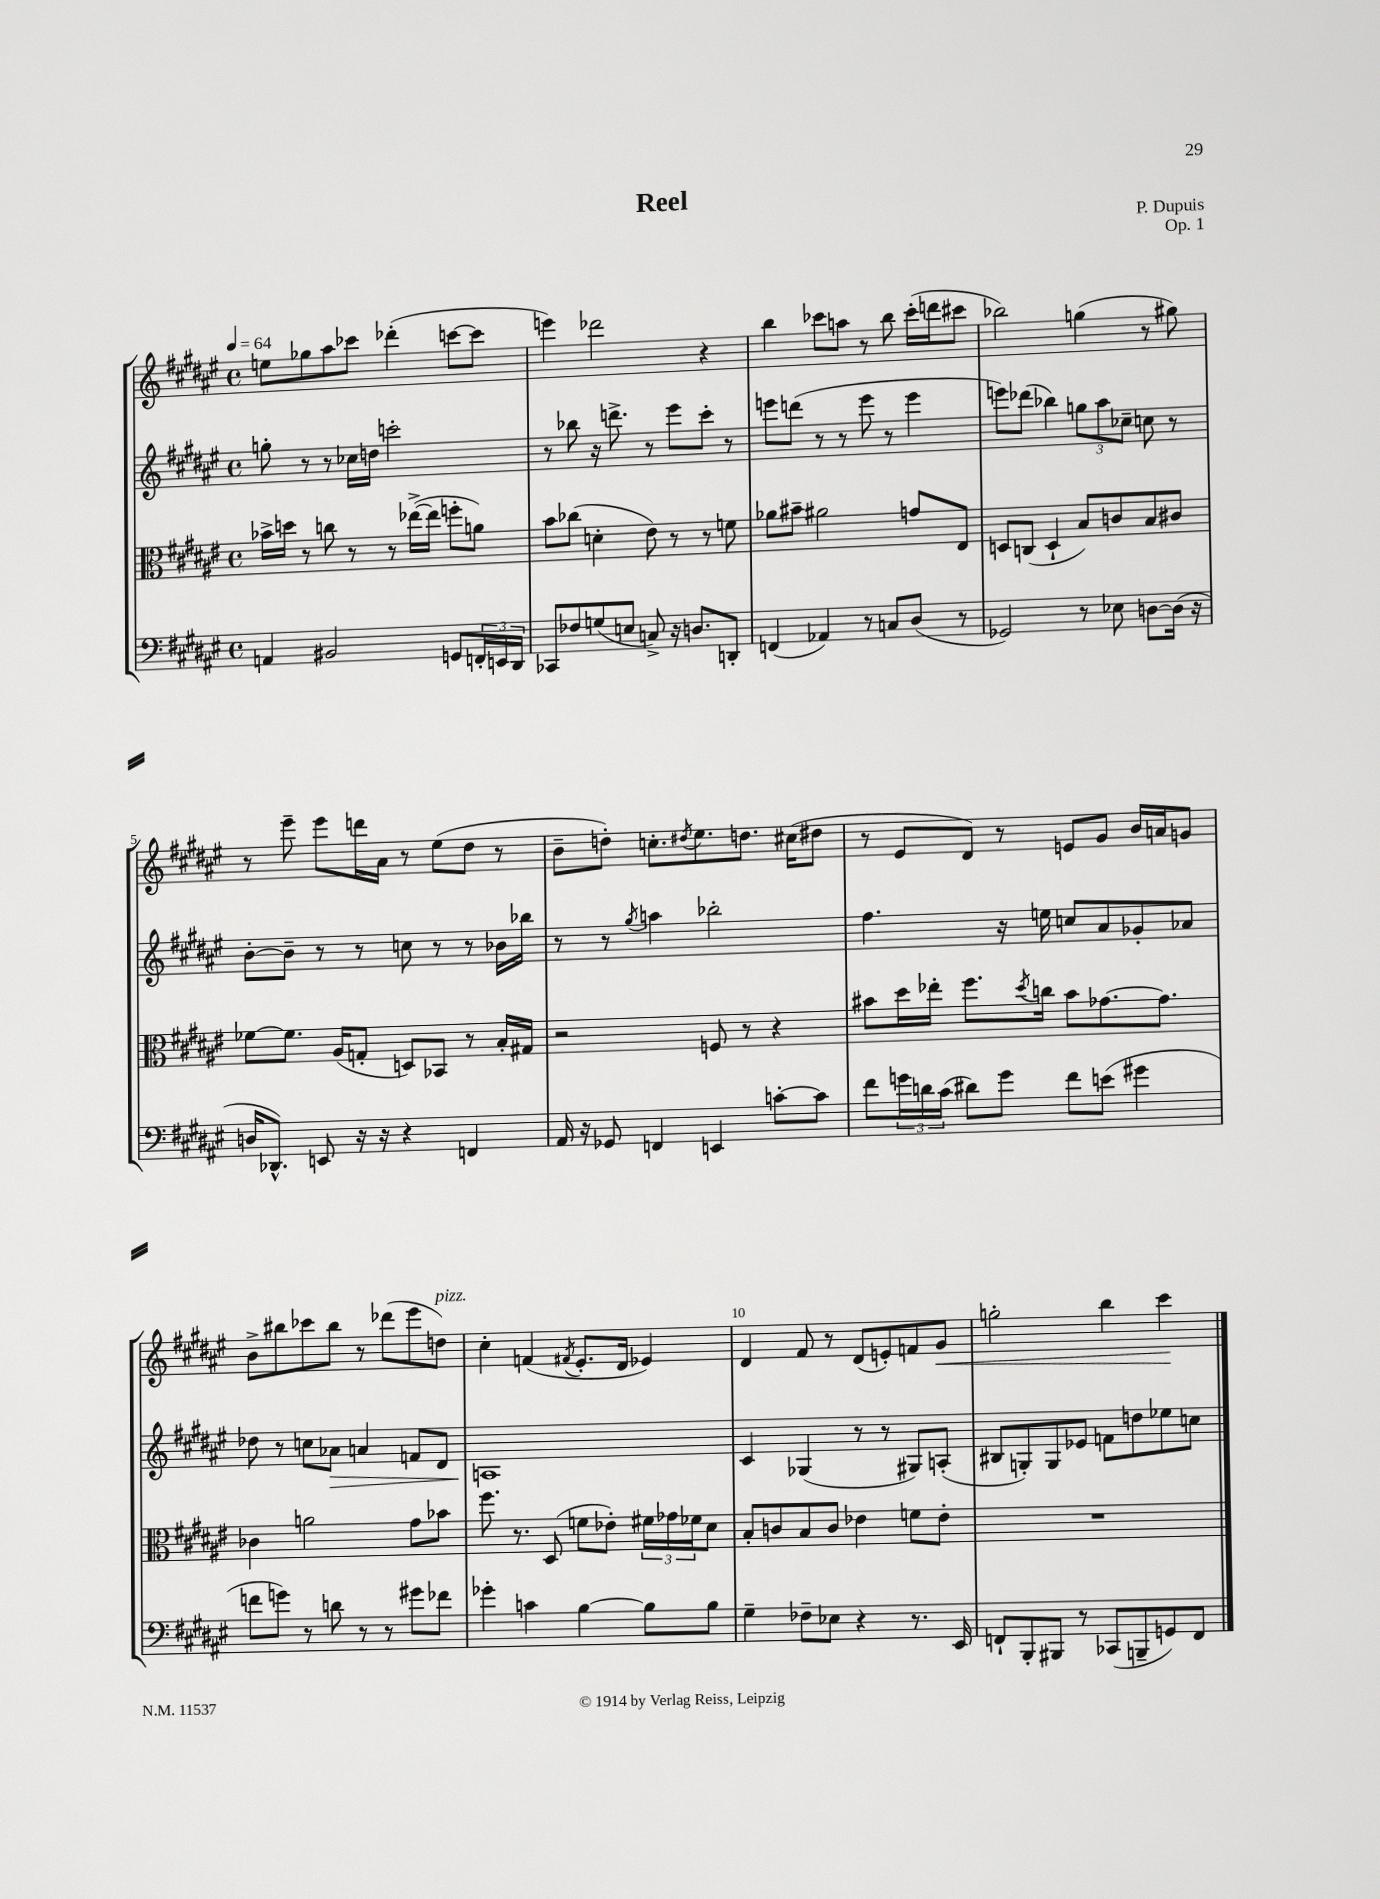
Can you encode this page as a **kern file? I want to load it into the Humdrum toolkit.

**kern	**kern	**kern	**kern
*staff4	*staff3	*staff2	*staff1
*clefF4	*clefC3	*clefG2	*clefG2
*k[f#c#g#d#a#e#]	*k[f#c#g#d#a#e#]	*k[f#c#g#d#a#e#]	*k[f#c#g#d#a#e#]
*M4/4	*M4/4	*M4/4	*M4/4
*met(c)	*met(c)	*met(c)	*met(c)
*MM64	*MM64	*MM64	*MM64
4AA/	16b-^\LL	8gg'\	8ee\L
.	16dd\JJ	.	.
.	8r	8r	8gg-\
2BB#/	8cc\	8r	8aa#\
.	8r	16cc-\LL	8ccc-\J
.	.	16dd\JJ	.
.	8r	2ccc'\	(4ddd-'\
.	([16ee-^\LL	.	.
.	16ee-\]JJ	.	.
8GG/L	8ff'\L	.	[8ccc\L
24FF'/L	8a\J)	.	8ccc\]J
24EE/	.	.	.
24DD#/JJ	.	.	.
=	=	=	=
8CC-/L	8b\L	8r	4eee\)
8F-/	(8cc-\J	8bb-\	.
(8G/	4d'\	16r	2ddd-\
.	.	8.ddd^\	.
8E/J	.	.	.
8C^/)	8e#\)	8r	.
16r	8r	8eee#\L	.
8.D/L	.	.	.
.	8r	8ccc#'\J	4r
8DD'/J	8f\	8r	.
=	=	=	=
(4FF/	8a-\L	8eee\L	4bb\
.	8b#~\J	(8ddd\J	.
4AA-/)	2a#\	8r	8ccc-\L
.	.	8r	8aa\J
8r	.	8eee\	8r
8C/L	.	8r	8bb\
(8D#/J	8g/L	4eee\	(16ccc-'\LL
.	.	.	16ddd\J
8r	8E#/J	.	8ccc#\J
=	=	=	=
2GG-/)	8D/L	8eee\L)	2bb-\)
.	(8C/J	(8ddd-\J	.
.	4D`/	4bb-\)	.
8r	8B/L)	12gg\L	(4gg\
.	.	12aa#\	.
8E-\	8c/	.	.
.	.	12cc-~\J	.
[8D\L	8B/	8cc\	8r
(16D\]Jk	8c#/J	8r	8gg#\)
16r	.	.	.
=	=	=	=
16D/LK	[8f-\L	[8b'\L	8r
8.DD-^^/J)	.	.	.
.	8.f-\]J	8b~\]J	8eee#~\
8EE/	.	8r	8eee#\L
.	(16A#/LK	.	.
16r	8G'/J	8r	16ddd\L
16r	.	.	16a#\JJ
4r	8D/L)	8cc\	8r
.	8BB-/J	8r	(8ee#\L
4FF/	8r	8r	8dd#\J
.	16B'/LL	16b-\LL	8r
.	16G#/JJ	16bb-\JJ	.
=	=	=	=
16AA#/	2r	8r	8b~\L
16r	.	.	.
8GG-/	.	8r	8dd'\J)
.	.	8qgg#/	.
4FF/	.	4aa\	8.cc'\L
.	.	.	8qdd#/
.	.	.	8.ee#\
4EE/	8F/	2bb-'\	.
.	8r	.	8.dd\J
[8c'\L	4r	.	.
.	.	.	(16cc#\LK
8c\]J	.	.	8dd#\J
=	=	=	=
8f#\L	8b#\L	4.ff#\	8r
24g\L	16dd#\L	.	8e#/L
24d\	.	.	.
.	16ee-'\JJ	.	.
(24c#\JJ	.	.	.
8d#\L)	8.ff#\L	.	8d#/J)
8g\J	.	16r	8r
.	8qdd#/	.	.
.	16cc\Jk	16ee\	.
8f#\L	8b#\L	8cc/L	8e/L
(8e\J	[8.g-\	8a#/	8g#/J
4g#\	.	8g-'/	16b/LL
.	8.g-\]J	.	16a/J
.	.	8a-/J	8g/J
=	=	=	=
8f\L	4c-\	8dd-\	8b^\L
8g\J)	.	8r	8bb#\
8r	2a\	8cc\L	8ccc-\
8d\	.	8a-\J	8bb#\J
8r	.	4a/	8r
8r	.	.	(8ddd-\L
8g#\L	8g#\L	8f/L	8eee#\
8f-\J	8b-\J	8d#/J	8dd\J)
=	=	=	=
4g-'\	8.ff#\	1A	4cc#'\
.	8.r	.	.
4c\	.	.	(4f/
.	(8D#/	.	.
.	.	.	8qf#/
[4B\	8f\L	.	8.e#'/L
.	8e-'\J)	.	.
.	.	.	16d#/Jk
8B\]L	24f#\LL	.	4e-/)
.	24g-\	.	.
.	24f-\J	.	.
8B\J	8d#\J	.	.
=	=	=	=
4G#~\	8B'/L	4c#/	4d#/
.	8c/	.	.
8F-~\L	8B/	(4G-/	8f#/
8E-\J	8c/J	.	8r
4r	4e-\	8r	(8d#/L
.	.	8r	8e'/)
8.r	8f\L	8G#/L)	8f/
.	8e-'\J	(8A'/J	8g#/J
16EE#/	.	.	.
=	=	=	=
8FF`/L	1r	8B#/L	2gg'\
8BBB'/	.	8G'/)	.
8BBB#/J	.	8G/	.
8r	.	8e-/J	.
(8CC-/L	.	8f\L	4bb\
8BBB~/	.	8dd\	.
8GG/)	.	8ee-\	4ccc#\
8FF/J	.	8cc\J	.
==	==	==	==
*-	*-	*-	*-
